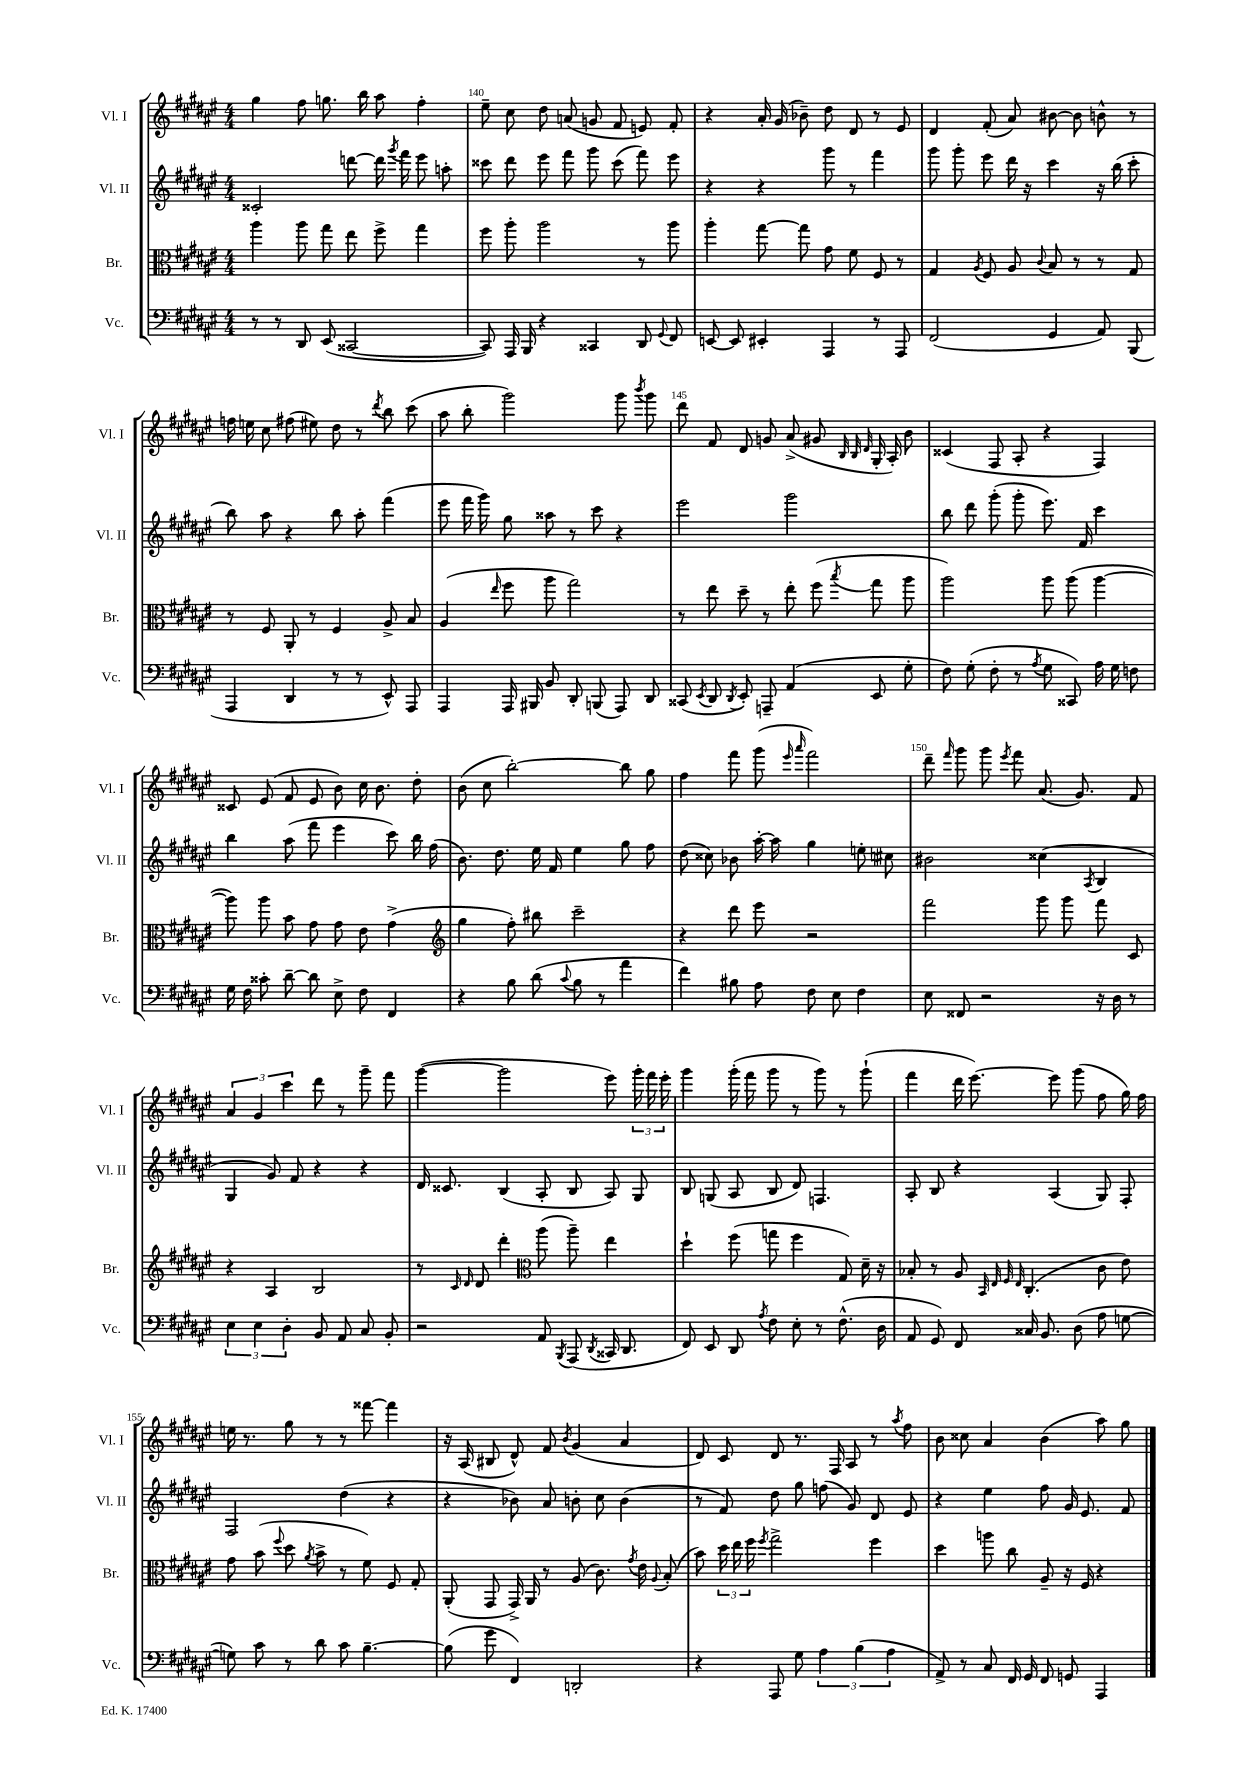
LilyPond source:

<<
\new StaffGroup <<
\new Staff = "s0" \with { instrumentName = "Vl. I" shortInstrumentName = "Vl. I" } {
    \clef treble \key fis \major \numericTimeSignature \time 4/4
    \autoBeamOff gis''4 fis''8 g''8. b''16 ais''8 fis''4-. |
    eis''8-- cis''8 dis''8 a'8( g'8 fis'8 e'8) fis'8-. |
    r4 ais'16-. gis'16( bes'8--) dis''8 dis'8 r8 eis'8 |
    dis'4 fis'8-.( ais'8) bis'8~ bis'8 b'8-^ r8 |
    f''16 e''16 cis''8 fis''8( eis''8) dis''8 r8 \acciaccatura { dis'''8 } b''8 cis'''8( |
    ais''8 b''8-. gis'''2) gis'''8 \acciaccatura { b'''8 } gis'''8 |
    dis'''8 fis'8 dis'8 g'8 ais'8->( gis'8 \grace { b32 b32 dis'32 } gis16-. ais16-.) b'8 |
    cisis'4( fis8 ais8-. r4 fis4) |
    cisis'8 eis'8( fis'8 eis'8 b'8) cis''16 b'8. dis''8-. |
    b'8( cis''8 b''2~-.) b''8 gis''8 |
    fis''4 fis'''8 gis'''8( \grace { eis'''16 ais'''16 } fis'''2) |
    dis'''8-- \grace { fis'''16 } gis'''8 gis'''8 \acciaccatura { eis'''8 } fis'''8 ais'8.( gis'8.) fis'8 |
    \tuplet 3/2 { ais'4 gis'4 cis'''4 } dis'''8 r8 gis'''8-- fis'''8 |
    gis'''4~( gis'''2 eis'''8) \tuplet 3/2 { gis'''16-. fis'''16 eis'''16-. } |
    gis'''4 gis'''16-.( fis'''16 gis'''8 r8 gis'''8) r8 gis'''8-!( |
    fis'''4 dis'''16 eis'''8.~) eis'''8 gis'''8( fis''8 gis''16) fis''16 |
    e''16 r8. gis''8 r8 r8 fisis'''8~ fisis'''4 |
    r16 ais16( bis8 dis'8-^) fis'8 \acciaccatura { b'8 } gis'4( ais'4 |
    dis'8) cis'8 dis'8 r8. fis16 ais8 r8 \acciaccatura { ais''8 } fis''8 |
    b'8 cisis''8 ais'4 b'4( ais''8) gis''8 \bar "|." |
}
\new Staff = "s1" \with { instrumentName = "Vl. II" shortInstrumentName = "Vl. II" } {
    \clef treble \key fis \major \numericTimeSignature \time 4/4
    \autoBeamOff cisis'2-. d'''8~ d'''16 \acciaccatura { gis'''8 } fis'''16 eis'''8 a''8-. |
    cisis'''8 dis'''8 eis'''8 fis'''8 gis'''8 cisis'''8( fis'''8) eis'''8 |
    r4 r4 gis'''8 r8 fis'''4 |
    gis'''8 gis'''8-. eis'''8 dis'''16 r16 cis'''4 r16 b''16( cis'''8-. |
    b''8) ais''8 r4 b''8 ais''8-. fis'''4( |
    eis'''8 fis'''16 gis'''16) gis''8 aisis''8 r8 cis'''8 r4 |
    eis'''2 gis'''2 |
    b''8 dis'''8 gis'''8-.( gis'''8-. eis'''8.) fis'16 cis'''4 |
    b''4 ais''8( fis'''8 eis'''4 cis'''8) b''16 fis''16( |
    b'8.) dis''8. eis''16 fis'16 eis''4 gis''8 fis''8 |
    dis''8( cisis''8) bes'8 ais''16~-. ais''16 gis''4 e''8-. cis''8 |
    bis'2 cisis''4( \acciaccatura { ais8 } b4 |
    gis4 gis'8) fis'8 r4 r4 |
    dis'16 cisis'8. b4( ais8-. b8 ais8) gis8 |
    b8 g8( ais8 b8 dis'8) f4. |
    ais8-. b8 r4 ais4( gis8) fis8-. |
    fis2 dis''4( r4 |
    r4 bes'8) ais'8 b'8-. cis''8 b'4( |
    r8 fis'8) dis''8 gis''8 f''8( gis'8) dis'8 eis'8 |
    r4 eis''4 fis''8 gis'16 eis'8. fis'8 \bar "|." |
}
\new Staff = "s2" \with { instrumentName = "Br." shortInstrumentName = "Br." } {
    \clef alto \key fis \major \numericTimeSignature \time 4/4
    \autoBeamOff ais''4 ais''8 gis''8 eis''8 fis''8-> gis''4 |
    fis''8 ais''8-. ais''2 r8 ais''8 |
    ais''4-. gis''8~ gis''8 gis'8 fis'8 fis8 r8 |
    gis4 \acciaccatura { ais8 } fis8 ais8 \appoggiatura { cis'8 } b8 r8 r8 gis8 |
    r8 fis8 ais,8-. r8 fis4 ais8-> b8 |
    ais4( \grace { eis''16 } fis''8 ais''8 gis''2) |
    r8 eis''8 dis''8-- r8 eis''8-. fis''8( \acciaccatura { b''8 } gis''8 ais''8 |
    ais''2) ais''8 ais''8( ais''4~ |
    ais''8) ais''8 b'8 gis'8 gis'8 eis'8 gis'4->( |
    \clef treble gis''4 fis''8-.) bis''8 cis'''2-- |
    r4 dis'''8 eis'''8 r2 |
    fis'''2 gis'''8 gis'''8 fis'''8 cis'8 |
    r4 ais4 b2 |
    r8 \grace { cis'16 dis'16 } dis'8 dis'''4-. \clef alto ais''8( ais''8--) eis''4 |
    dis''4-! fis''8( g''8 fis''4 gis8) dis'16-- r16 |
    bes8-. r8 ais8 \grace { b,32 eis32 fis32 eis32 } cis4.-.( cis'8 eis'8) |
    gis'8 b'8( \appoggiatura { fis''8 } dis''8 \acciaccatura { ais'8 } b'8-> r8 fis'8) fis8 gis8-. |
    ais,8-.( gis,8 gis,16->) ais,16 r8 ais8( cis'8.) \acciaccatura { gis'8 } eis'16 \appoggiatura { ais8 } b8-.( |
    b'8) \tuplet 3/2 { dis''16 eis''16 fis''16 } \acciaccatura { fis''8 } gis''2-> fis''4 |
    dis''4 a''8 cis''8 ais8-- r16 fis16 r4 \bar "|." |
}
\new Staff = "s3" \with { instrumentName = "Vc." shortInstrumentName = "Vc." } {
    \clef bass \key fis \major \numericTimeSignature \time 4/4
    \autoBeamOff r8 r8 dis,8 eis,8( cisis,2~ |
    cisis,8) ais,,16 b,,16 r4 cisis,4 dis,8 \appoggiatura { gis,8 } fis,8 |
    e,8~ e,8 eis,4-. ais,,4 r8 ais,,8 |
    fis,2( gis,4 ais,8) b,,8( |
    ais,,4 dis,4 r8 r8 eis,8-^) ais,,8 |
    ais,,4 ais,,16 bis,,16 b,8 dis,8-. b,,8( ais,,8) dis,8 |
    cisis,8( \acciaccatura { eis,8 } dis,8 \acciaccatura { dis,8 } eis,8-.) a,,8-- ais,4( eis,8 gis8-. |
    fis8) gis8-.( fis8-. r8 \acciaccatura { ais8 } gis8 cisis,8) ais16 gis16 f8 |
    gis16 fis16 cisis'8-. dis'8~-- dis'8 eis8-> fis8 fis,4 |
    r4 b8 dis'8( \appoggiatura { cis'8 } b8 r8 ais'4 |
    fis'4) bis8 ais8 fis8 eis8 fis4 |
    eis8 fisis,8 r2 r16 dis16 r8 |
    \tuplet 3/2 { eis4 eis4 dis4-. } b,8 ais,8 cis8 b,8-. |
    r2 ais,8 \acciaccatura { b,,8 } ais,,8( \acciaccatura { dis,8 } cisis,16 dis,8. |
    fis,8) eis,8 dis,8 \acciaccatura { ais8 } fis8 eis8-. r8 fis8.-^( dis16 |
    ais,8 gis,8) fis,8 cisis16 b,8. dis8( ais8 g8~ |
    g8) cis'8 r8 dis'8 cis'8 b4.~-- |
    b8( gis'8 fis,4) d,2-. |
    r4 ais,,8 gis8 \tuplet 3/2 { ais4 b4( ais4 } |
    ais,8->) r8 cis8 fis,16 gis,16 fis,8 g,8 ais,,4 \bar "|." |
}
>>
>>
\layout { \context { \Score currentBarNumber = #139 \override BarNumber.break-visibility = ##(#f #t #t) barNumberVisibility = #(every-nth-bar-number-visible 5) } }
